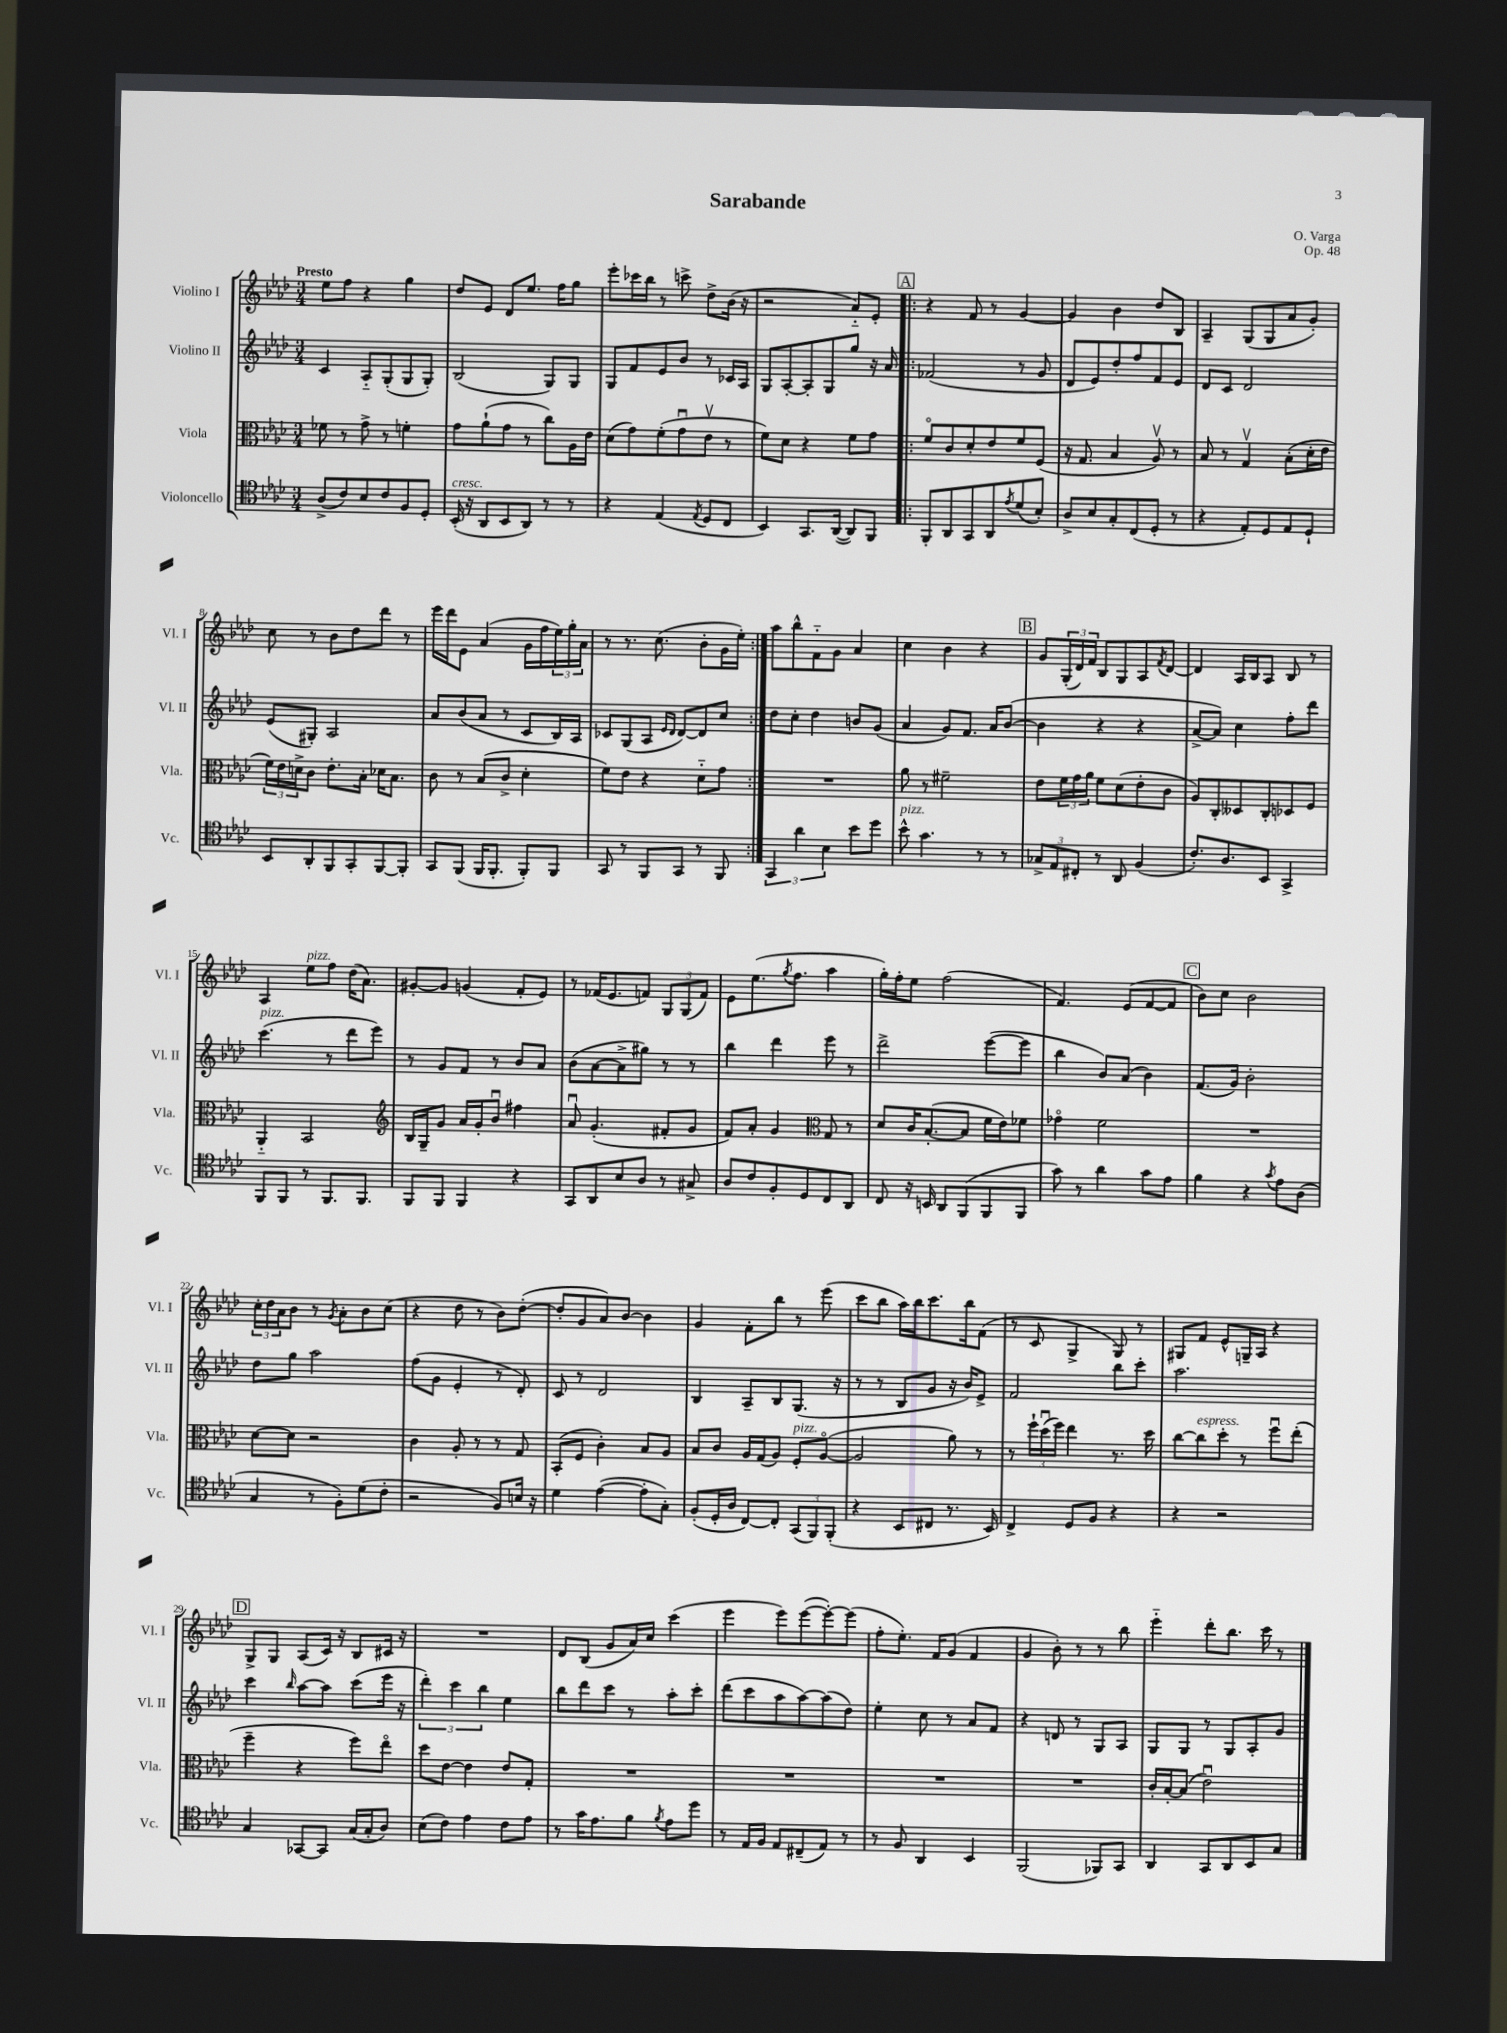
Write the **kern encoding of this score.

**kern	**kern	**kern	**kern
*staff4	*staff3	*staff2	*staff1
*clefC4	*clefC3	*clefG2	*clefG2
*k[b-e-a-d-]	*k[b-e-a-d-]	*k[b-e-a-d-]	*k[b-e-a-d-]
*M3/4	*M3/4	*M3/4	*M3/4
(8A-^	8f-	4c	8ee-
8c)	8r	.	8ff
8B-	8g^	8A-'~	4r
8c	8r	(8G'	.
8F	4f'	8G	4gg
8D-'	.	8G')	.
=	=	=	=
(16BB-'	8g	(2B-	8dd-
16r	.	.	.
8AA-	(8a-`	.	8e-
8BB-	8g	.	8d-
8AA-)	8r	.	8.ee-
8r	8cc)	8G)	.
.	.	.	16ff
8r	16A-	8G	8gg
.	16e-	.	.
=	=	=	=
4r	(8d-	8G	8eee-'
.	8g)	8f	16ccc-
.	.	.	16bb-
(4E-	(8f'	8e-	8r
.	8gu	8b-	8ccc^
8qE-	.	.	.
8D-	8e-v	8r	8dd-^
8C	8r	16c-	(16b-
.	.	16A-	16r
=	=	=	=
4BB-)	8f)	8G	2r
.	8d-	[8A-'	.
8.GG	4r	8A-']	.
.	.	8G	.
([16AA-	.	.	.
8AA-])	8f	8gg	8a-'~)
8FF	8g	16r	8e-'
.	.	16a-	.
=!|:	=!|:	=!|:	=!|:
8FF'	8fo	(2f-	4r
8AA-	8c	.	.
8GG	8d-'	.	8f
8AA-	8e-	.	8r
8qe-	.	.	.
(8d-	8f	8r	[4g
8B-')	(8F	8g	.
=	=	=	=
8A-^	16r	8d-	4g]
.	8.G	.	.
8B-	.	8e-)	.
8G'	4B-	8dd-'	4b-
(8C	.	8ff	.
8D-'	8A-v)	8f	8dd-
8r	8r	8e-	8B-
=	=	=	=
4r	8B-	8d-	4A-~
.	8r	8c	.
8E-')	4Gv	2d-	(8G
8D-	.	.	8G
8E-	(8B-'	.	8a-
8D-`	16d-'	.	8g')
.	16e-	.	.
=	=	=	=
8BB-	24f)	(8e-	8cc
.	24e-	.	.
.	24d^	.	.
8AA-'	8c	8G#')	8r
8FF	8.e-'	2A-	8b-
8GG'	.	.	8dd-
.	16B-'	.	.
[8FF	16d-	.	8ddd-
.	8.B-	.	.
8FF']	.	.	8r
=	=	=	=
8GG	8c	8a-	16eee-
.	.	.	16ddd-
(8FF	8r	(8b-	8e-
16FF	(8B-	8a-	(4a-
8.FF'	.	.	.
.	8c^	8r	.
8FF')	4d-'	8c	16g
.	.	.	16ff
8FF	.	16B-)	24ee-)
.	.	.	24gg'
.	.	16A-	.
.	.	.	24a-
=	=	=	=
8GG	8f)	8c-	8r
8r	8e-	(8G	8.r
8FF	4r	8A-	.
.	.	.	(8.cc
.	.	16qqe-	.
.	.	16qqd-	.
8GG	.	[8d-)	.
8r	8d-'~	8d-]	8b-'
8FF	8g	8cc	16g
.	.	.	16ee-')
=:|!	=:|!	=:|!	=:|!
6GG	2.r	8dd-	8aa-
.	.	8cc'	8bb-^^
6a-	.	.	.
.	.	4dd-	8f'~
6B-	.	.	.
.	.	.	8g
8b-	.	8b	4a-
8dd-	.	(8g	.
=	=	=	=
8b-^^	8a-	4a-	4cc
4.g	8r	.	.
.	2f#~	8g)	4b-
.	.	8.f	.
8r	.	.	4r
.	.	16a-	.
8r	.	([8b-	.
=	=	=	=
12G-^	8e-	4b-]	8g
12E-	.	.	.
.	24f	.	(24G'
12C#'	24g	.	24d-)
.	24a-	.	24f
8r	8f	4r	8B-
8AA-	(8d-	.	8G
(4F	8e-'	4r	8A-
.	.	.	8qf
.	8c	.	[8d-
=	=	=	=
8.c')	8A-)	[8a-^	4d-]
.	8C'	8a-])	.
8.A-	.	.	.
.	8D--	4cc	16A-
.	.	.	16B-
8BB-	8C'	.	8A-
4GG^	8D-	8ff'	8B-
.	8F	8ddd-	8r
=	=	=	=
8FF	4AA-'~	(4.ccc	4A-
8FF	.	.	.
8r	2BB-	.	8ee-
8.FF	.	8r	8ff
.	.	8ddd-	(16dd-
8.FF	.	.	8.a-)
.	.	8eee-)	.
=	=	=	=
*	*clefG2	*	*
8FF	16B-	8r	[8g#'
.	16G~	.	.
8FF	8g	8g	8g#]
4FF	16a-	8f	(4g
.	16g'	.	.
.	8b-u	8r	.
4r	4ff#	8b-	8f'
.	.	8a-	8e-)
=	=	=	=
8GG	8a-u	(8b-	8r
8AA-	(4.g'	[8a-	(16f-
.	.	.	8.e-
8B-	.	8a-^]	.
8A-	.	8gg#)	8f)
8r	8f#'	8r	12G
.	.	.	(12G
8G#^	8g	8r	.
.	.	.	12f)
=	=	=	=
8A-	8f)	4bb-	8e-
8c	8a-'	.	(8.ee-
8F'	4g	4ddd-	.
.	.	.	8qgg
.	.	.	8.ff
8D-	.	.	.
*	*clefC3	*	*
8C	8G	8eee-	4aa-
8AA-	8r	8r	.
=	=	=	=
8C	8d-	2ddd-^	16gg')
.	.	.	16ff'
16r	16c	.	8ee-
16BB	([8.B-'	.	.
8AA-	.	.	(2ff
(8FF	8B-]	.	.
8FF	16f	([8eee-	.
.	16e-)	.	.
8FF	8f-	8eee-]	.
=	=	=	=
8g)	4g-o	4bb-	4.f)
8r	.	.	.
4a-	2f	8b-)	.
.	.	(8a-	(8e-
8g	.	4b-)	[8f
8e-	.	.	8f]
=	=	=	=
4f	2.r	(8.f	8b-)
.	.	.	8cc
.	.	16g)	.
4r	.	2b-'	2b-
8qg	.	.	.
8e-	.	.	.
(8A-	.	.	.
=	=	=	=
4G	[8d-	8dd-	24cc'
.	.	.	24dd-
.	.	.	24a-
.	8d-]	8gg	8b-
8r	2r	2aa-	8r
.	.	.	8qg
8F')	.	.	8a-'
(8d-	.	.	8b-
8c'	.	.	(8cc
=	=	=	=
2r	4c	(8ff	4r
.	.	8g	.
.	8A-'	4e-'	8dd-
.	8r	.	8r
8F)	8r	8r	8b-)
16B	8G	8d-')	([8dd-'
16r	.	.	.
=	=	=	=
4d-	(8BB-'	8c	8dd-']
.	8F	8r	8g
([4e-	4c')	2d-	8a-)
.	.	.	[8b-
8e-']	8B-	.	4b-]
8G')	8A-	.	.
=	=	=	=
(8F'	8B-	4B-	4g
16D-'	8c	.	.
16A-	.	.	.
[8C)	16A-	8A-~	8f'
.	(16G	.	.
8C']	8A-)	8B-	8bb-
(12GG	8F'	(8.G	8r
12FF)	.	.	.
.	([8A-o	.	(8eee-
(12FF'	.	.	.
.	.	16r	.
=	=	=	=
4r	2A-]	8r	8ccc
.	.	8r	8bb-
8BB-	.	8B-	16aa-)
.	.	.	16bb-
8C#	.	8g	8.ccc
8.r	8a-)	16r	.
.	.	16b-)	16bb-
.	8r	8e-^	(8f
16BB-)	.	.	.
=	=	=	=
4C^	8r	2f	8r
.	24ff`	.	8c
.	(24dd-u	.	.
.	24ff)	.	.
8D-	4ee-	.	4G^
8F	.	.	.
4r	8.r	8bb-	8G)
.	.	8ccc'	8r
.	16dd-	.	.
=	=	=	=
4r	[8cc	2.aa-	8G#
.	8cc]	.	8f
2r	8dd-'	.	8e-^^
.	8r	.	16G~
.	.	.	16A-
.	8ffu	.	4r
.	(8ee-'	.	.
=	=	=	=
4G	4ff~	4ccc	8G^
.	.	.	8G
.	.	16qqbb-	.
[8GG-	4r	[8aa-	(8A-
8GG-]	.	8aa-]	16c)
.	.	.	16r
(16G	8ff)	(8ccc	8B-
16G'	.	.	.
8A-)	8ee-o	16eee-	16c#
.	.	16r	16r
=	=	=	=
(8B-	8dd-	6ddd-')	2.r
8c)	[8e-	.	.
.	.	6ccc	.
4e-	4e-]	.	.
.	.	6bb-	.
8c	8e-	4ee-	.
8e-	8G'	.	.
=	=	=	=
8r	2.r	8bb-	8d-
16g	.	8ddd-	(8B-
8.e-	.	.	.
.	.	8ccc	8g
8f	.	8r	16a-)
.	.	.	16cc
8qf	.	.	.
8e-	.	8aa-'	(4ccc
8dd-	.	8ccc'	.
=	=	=	=
8r	2.r	(8ddd-	4eee-
16E-	.	8ccc	.
16F	.	.	.
8E-	.	8aa-	8eee-)
(8C#~	.	[8aa-)	([8eee-
8E-)	.	(8aa-]	8eee-'_)
8r	.	8dd-)	(8eee-]
=	=	=	=
8r	2.r	4ee-'	8ff'
8F	.	.	8.ee-')
4AA-	.	8cc	.
.	.	.	16f
.	.	8r	(8g
4BB-	.	8a-	4f
.	.	8f	.
=	=	=	=
(2FF	2.r	4r	4g
.	.	8d	8b-')
.	.	8r	8r
8FF-)	.	8G	8r
8GG	.	8A-	8bb-
=	=	=	=
4AA-	16c'	8G	4eee-'~
.	[16B-'	.	.
.	(8B-]	8G	.
8GG	2e-u)	8r	8ddd-'
8AA-	.	8G	8.bb-
8BB-	.	8A-'	.
.	.	.	16ccc
8G	.	8g	8r
==	==	==	==
*-	*-	*-	*-
